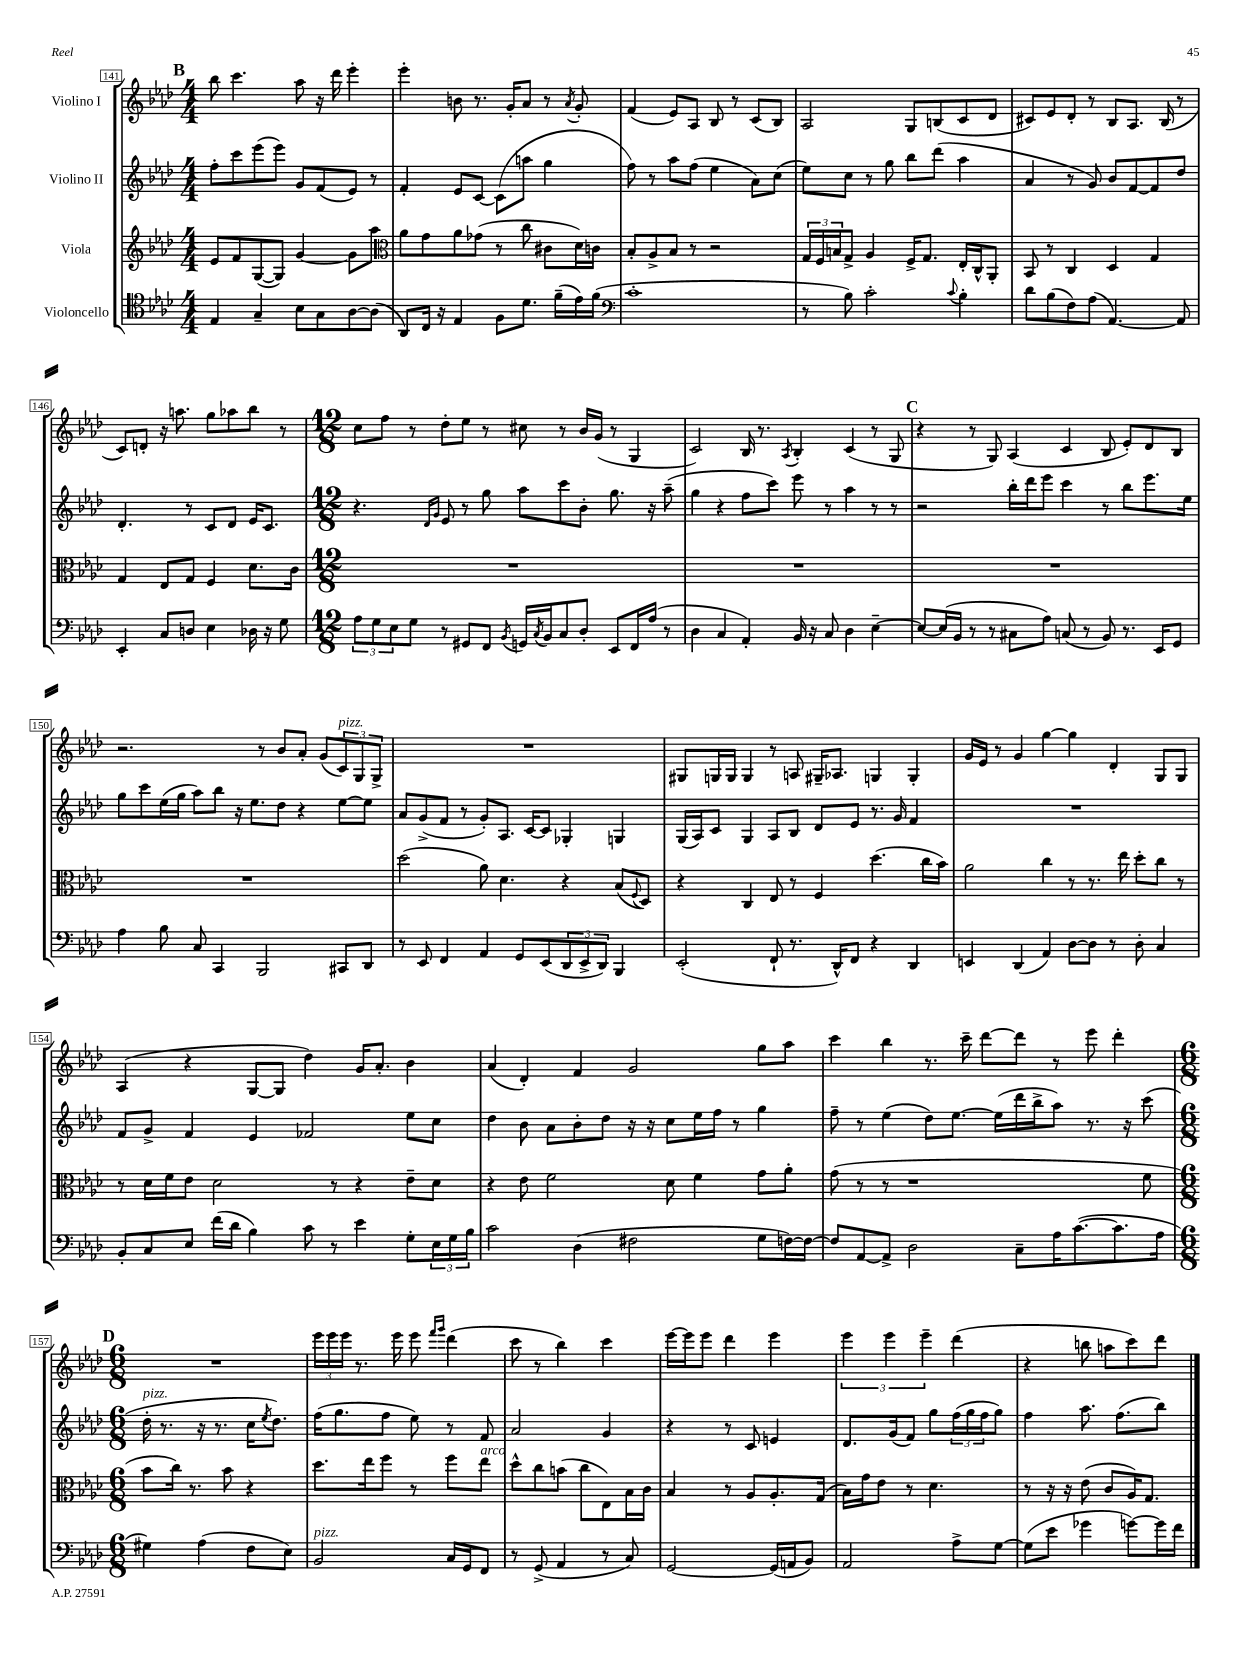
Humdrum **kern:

**kern	**kern	**kern	**kern
*staff4	*staff3	*staff2	*staff1
*clefC4	*clefG2	*clefG2	*clefG2
*k[b-e-a-d-]	*k[b-e-a-d-]	*k[b-e-a-d-]	*k[b-e-a-d-]
*M4/4	*M4/4	*M4/4	*M4/4
4E-/	8e-/L	8ff'\L	8bb-\
.	8f/	8ccc\	4.ccc\
4G~/	([8G/	(8eee-\	.
.	8G/]J)	8eee-\J)	.
8B-\L	[4g/	8g/L	8aa-\
8G\	.	(8f/	16r
.	.	.	16ddd-\
[8A-\	8g\]L	8e-/J)	4eee-'\
(8A-\]J	8aa-\J	8r	.
=	=	=	=
*	*clefC3	*	*
8AA-/L)	8a-\L	4f'/	4eee-'\
16C/Jk	8g\	.	.
16r	.	.	.
4E-/	8a-\	8e-/L	8b\
.	(8g-\J	[8c/J	8.r
8F\L	8r	(8c\]L	.
.	.	.	16g'/LK
8.d-\J	8cc\	8aa\J	8a-/J
.	8c#\L	4gg\	8r
(16f~\LL	.	.	.
.	.	.	8qa-/
16e-\)	16d-\L)	.	8g'/
(16f\JJ	16c\JJ	.	.
=	=	=	=
*clefF4	*	*	*
1c'	8B-'/L	8ff\)	(4f/
.	8A-^/	8r	.
.	8B-/J	8aa-\L	8e-/L)
.	8r	(8ff\J	8A-/J
.	2r	4ee-\	8B-/
.	.	.	8r
.	.	8a-\L)	(8c/L
.	.	(8cc\J	8B-/J)
=	=	=	=
8r	24G/LL	8ee-\L)	2A-/
.	24F/	.	.
.	24B/J	.	.
8B-\)	8G^/J	8cc\J	.
2c'\	4A-/	8r	.
.	.	8gg\	.
.	16F^/LK	8bb-\L	8G/L
.	8.G/J	.	.
.	.	(8ddd-\J	(8B/
8qqc/	.	.	.
4B-'\	16E-'/LL	4aa-\	8c/
.	16C^^/J	.	.
.	8AA-'/J	.	8d-/J
=	=	=	=
8d-\L	8BB-/	4a-/	8c#/L)
(8B-\	8r	.	8e-/
8F\)	4C/	8r	8d-'/J
(8A-\J	.	8g/)	8r
[4.AA-/)	4D-/	8b-/L	8B-/L
.	.	[8f/	8.A-/J
.	4G/	8f/]	.
.	.	.	(16B-/
8AA-/]	.	8dd-/J	8r
=	=	=	=
4EE-'/	4G/	4.d-'/	8c/L)
.	.	.	8d'/J
8C/L	8E-/L	.	16r
.	.	.	8.aa\
8D/J	8G/J	8r	.
4E-\	4F/	8c/L	8gg\L
.	.	8d-/J	8aa-\
16D-\	8.d-\L	16e-/LK	8bb-\J
16r	.	8.c/J	.
8G\	.	.	8r
.	16c\Jk	.	.
=	=	=	=
*M12/8	*M12/8	*M12/8	*M12/8
12A-\L	1.r	4.r	8cc\L
12G\	.	.	.
.	.	.	8ff\J
12E-\	.	.	.
8G\J	.	.	8r
.	.	16qqd-/LL	.
.	.	16qqg/JJ	.
8r	.	8e-/	8dd-'\L
8GG#/L	.	8r	8ee-\J
8FF/J	.	8gg\	8r
8qBB-/	.	.	.
16GG/LL	.	8aa-\L	8cc#\
8qC/	.	.	.
16BB-/J	.	.	.
8C/	.	8ccc\	8r
8D-'/J	.	8b-'\J	16b-/LL
.	.	.	(16g/JJ
8EE-/L	.	8.gg\	8r
16FF/L	.	.	4G/
(16A-/JJ	.	16r	.
8r	.	(8aa-~\	.
=	=	=	=
4D-\	1.r	4gg\	2c/)
4C/	.	4r	.
4AA-'/)	.	8ff\L	16B-/
.	.	.	8.r
.	.	8ccc\J)	.
.	.	.	8qA-/
16BB-/	.	8eee-\	4B-'/
16r	.	.	.
8C/	.	8r	.
4D-\	.	4aa-\	(4c/
[4E-~\	.	8r	8r
.	.	8r	8G/
=	=	=	=
8E-/_L	1.r	2r	4r
(16E-/]L	.	.	.
16BB-/JJ	.	.	.
8r	.	.	8r
8r	.	.	8G/)
8C#\L	.	16bb-'\LL	(4A-/
.	.	16ddd-\J	.
8A-\J)	.	8eee-\J	.
(8C/	.	4ccc\	4c/
8r	.	.	.
8BB-/)	.	8r	8B-/
8.r	.	8bb-\L	8e-'/L)
.	.	8.eee-\	8d-/
16EE-/LK	.	.	.
8GG/J	.	.	8B-/J
.	.	16ee-\Jk	.
=	=	=	=
4A-\	1.r	8gg\L	2.r
.	.	8ccc\	.
8B-\	.	(16ee-\L	.
.	.	16gg\JJ	.
8C/	.	8aa-\L)	.
4CC/	.	8bb-\J	.
.	.	16r	.
.	.	8.ee-\L	.
2BBB-/	.	.	8r
.	.	8dd-\J	8b-/L
.	.	4r	8a-'/J
.	.	.	(8g/L
8CC#/L	.	[8ee-\L	12c/)
.	.	.	12G/
8DD-/J	.	8ee-\]J	.
.	.	.	12G^/J
=	=	=	=
8r	(2dd-\	8a-/L	1.r
8EE-/	.	(8g^/	.
4FF/	.	8f/J	.
.	.	8r	.
4AA-/	8a-\)	8g'/L)	.
.	4.d-\	8.A-/J	.
8GG/L	.	.	.
.	.	[16c/LK	.
(8EE-/	.	8c/]J	.
12DD-/	4r	4G-'/	.
12EE-^/	.	.	.
12DD-/J)	.	.	.
4BBB-/	(8B-/L	4G/	.
.	8qqF/	.	.
.	8D-/J)	.	.
=	=	=	=
(2EE-'/	4r	(16G/LL	8G#/L
.	.	16A-/J)	.
.	.	8c/J	16G/L
.	.	.	16G/JJ
.	4C/	4G/	4G/
8FF`/	8E-/	8A-/L	8r
8.r	8r	8B-/J	8A/
.	4F/	8d-/L	16G#~/LK
16DD-^^/LK)	.	.	8.A-/J
8FF/J	.	8e-/J	.
4r	(4.dd-\	8.r	4G/
.	.	16g/	.
4DD-/	.	4f/	4G'/
.	16cc\LL	.	.
.	16b-\JJ)	.	.
=	=	=	=
4EE/	2a-\	1.r	16g/LL
.	.	.	16e-/JJ
.	.	.	8r
(4DD-/	.	.	4g/
4AA-/)	4cc\	.	[4gg\
[8D-\L	8r	.	4gg\]
8D-\]J	8.r	.	.
8r	.	.	4d-'/
.	16ee-\	.	.
8D-'\	8dd-'\L	.	.
4C/	8cc\J	.	8G/L
.	8r	.	8G/J
=	=	=	=
8BB-'/L	8r	8f/L	(4A-/
8C/	16d-\LL	8g^/J	.
.	16f\J	.	.
8E-/J	8e-\J	4f/	4r
(16f\LL	2d-\	.	.
16d-\JJ	.	.	.
4B-\)	.	4e-/	[8G/L
.	.	.	8G/]J
8c\	.	2f-/	4dd-\)
8r	8r	.	.
4e-\	4r	.	16g/LK
.	.	.	8.a-'/J
8G'\L	8e-~\L	8ee-\L	4b-\
24E-\L	8d-\J	8cc\J	.
24G\	.	.	.
24B-\JJ	.	.	.
=	=	=	=
2c\	4r	4dd-\	(4a-/
.	8e-\	8b-\	4d-'/)
.	2f\	8a-\L	.
(4D-\	.	8b-'\	4f/
.	.	8dd-\J	.
2F#\	.	16r	2g/
.	.	16r	.
.	8d-\	8cc\L	.
.	4f\	16ee-\L	.
.	.	16ff\JJ	.
.	.	8r	.
8G\L	8g\L	4gg\	8gg\L
[16F\L)	8a-'\J	.	8aa-\J
16F\_JJ	.	.	.
=	=	=	=
8F/]L	(8g\	8ff~\	4ccc\
[8AA-/	8r	8r	.
8AA-^/]J	8r	(4ee-\	4bb-\
2D-\	1r	.	.
.	.	8dd-\L)	8.r
.	.	[8.ee-\J	.
.	.	.	16ccc~\
.	.	.	[8ddd-\L
.	.	(16ee-\]LL	.
8C~\L	.	16ddd-\	8ddd-\]J
.	.	16bb-^\J	.
16A-\K	.	8aa-\J)	8r
([8.c\	.	.	.
.	.	8.r	8eee-\
8.c\]	.	.	4ddd-'\
.	.	16r	.
.	8f\	(8ccc\	.
16A-\Jk	.	.	.
=	=	=	=
*M6/8	*M6/8	*M6/8	*M6/8
4G#\)	8b-\L	16dd-'\	2.r
.	.	8.r	.
.	16cc\Jk)	.	.
.	8.r	.	.
(4A-\	.	16r	.
.	.	8.r	.
.	8b-\	.	.
8F\L	4r	16cc\LK	.
.	.	8qee-/	.
.	.	8.dd-\J)	.
8E-\J)	.	.	.
=	=	=	=
2BB-/	8.dd-\L	(16ff\LK	24eee-\LL
.	.	.	24eee-\
.	.	8.gg\	.
.	.	.	24eee-\JJ
.	.	.	8.r
.	16ee-\k	.	.
.	8ff\J	8ff\J	.
.	.	.	16eee-\
.	8r	8ee-\)	8eee-\
.	.	.	16qqfff/LL
.	.	.	16qqggg/JJ
16C/LL	8ff\L	8r	(4ddd-\
16GG/J	.	.	.
8FF/J	8ee-\J	8f/	.
=	=	=	=
8r	8dd-^^\L	2a-/	8ccc\
(8GG^/	8cc\	.	8r
4AA-/	(8b\J	.	4bb-\)
.	8cc\L	.	.
8r	8E-\)	4g/	4ccc\
8C/)	16B-\L	.	.
.	16c\JJ	.	.
=	=	=	=
[2GG/	4B-/	4r	[16eee-\LL
.	.	.	16eee-\]J
.	.	.	8eee-\J
.	8r	8r	4ddd-\
.	8A-/L	8c/	.
(16GG/]LL	8.A-'/	4e/	4eee-\
16AA/J	.	.	.
8BB-/J)	.	.	.
.	(16G/Jk	.	.
=	=	=	=
2AA-/	16B-\LL)	8.d-/L	6eee-\
.	16g\J	.	.
.	8e-\J	.	.
.	.	.	6eee-\
.	.	(16g/k	.
.	8r	8f/J)	.
.	.	.	6eee-~\
.	4.d-\	8gg\L	.
8A-^\L	.	(24ff\L	(4ddd-\
.	.	24gg\	.
.	.	24ff\J	.
[8G\J	.	8gg\J)	.
=	=	=	=
(8G\]L	8r	4ff\	4r
8e-\J	16r	.	.
.	16r	.	.
4g-\	(8e-\	8.aa-\	8bb\
.	8c/L	.	8aa\L
.	.	(8.ff\L	.
[8g\L)	16A-/K)	.	8ccc\)
.	8.G/J	.	.
16g\]L	.	8bb-\J)	8ddd-\J
16f\JJ	.	.	.
==	==	==	==
*-	*-	*-	*-
